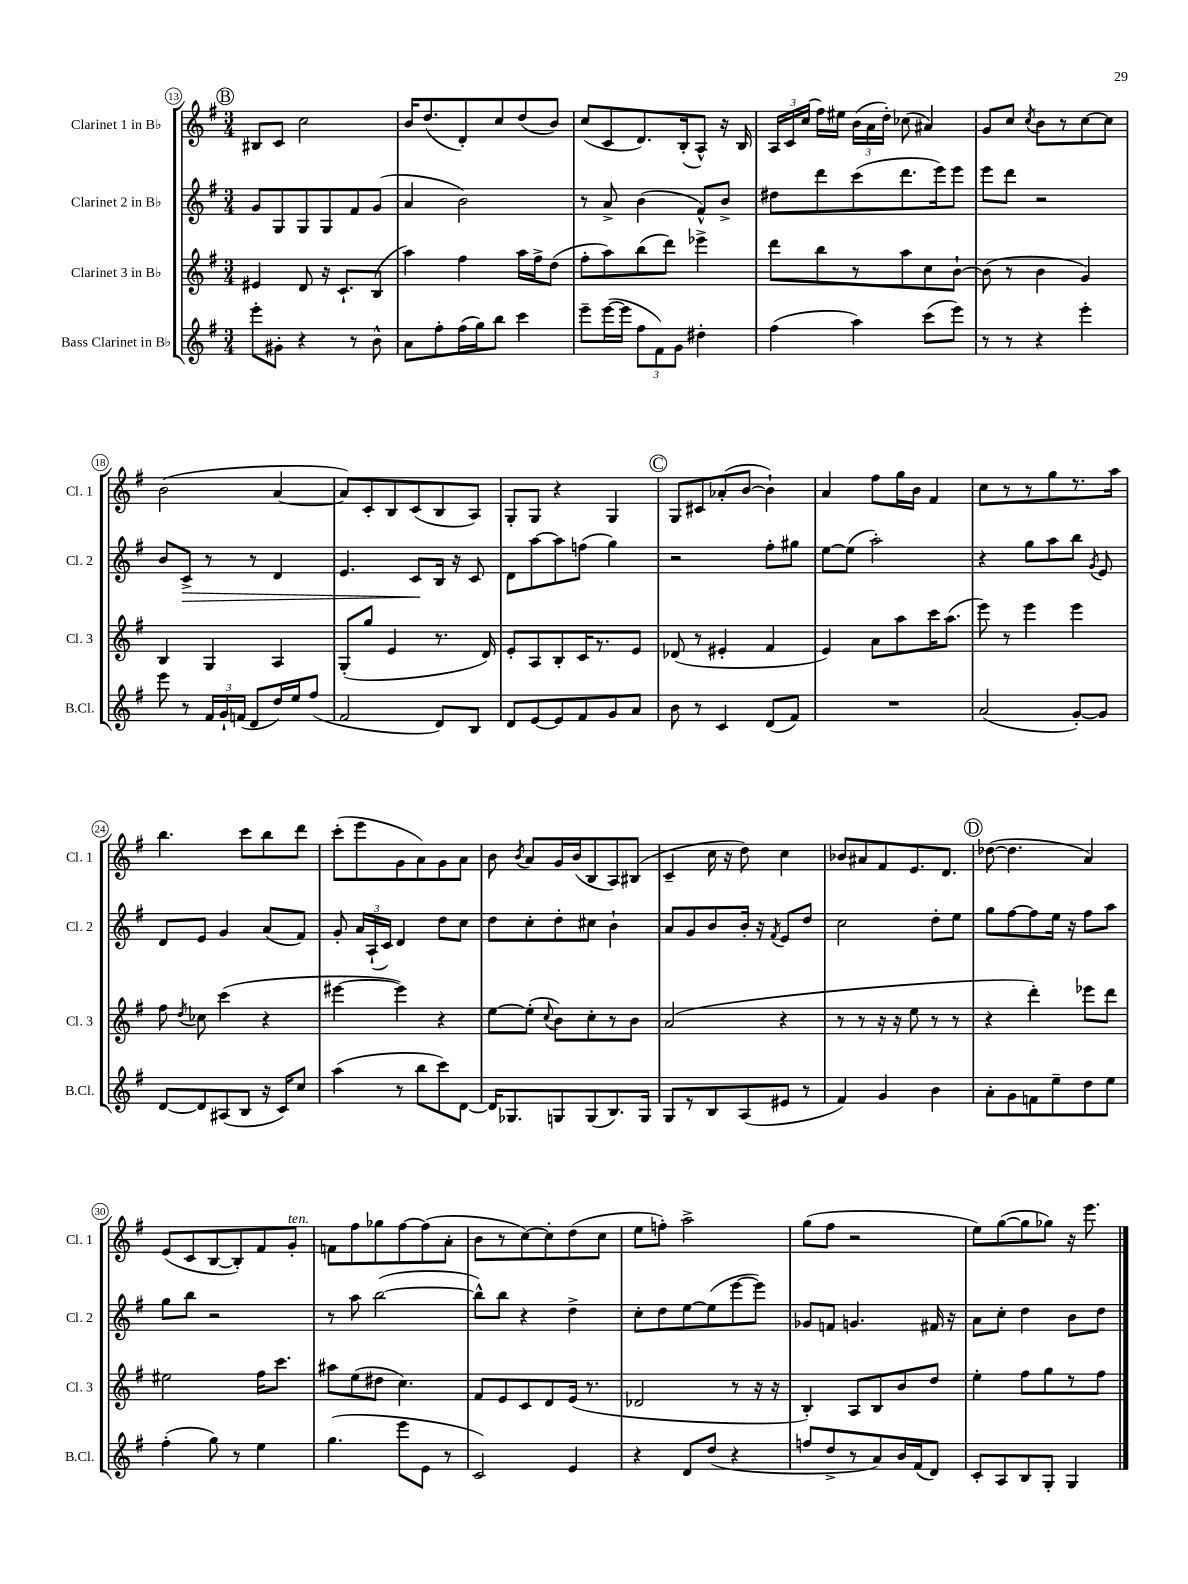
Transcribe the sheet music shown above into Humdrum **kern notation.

**kern	**kern	**kern	**kern
*staff4	*staff3	*staff2	*staff1
*clefG2	*clefG2	*clefG2	*clefG2
*k[f#]	*k[f#]	*k[f#]	*k[f#]
*M3/4	*M3/4	*M3/4	*M3/4
8eee'\L	4e#/	8g/L	8B#/L
8g#'\J	.	8G/	8c/J
4r	8d/	8G/	2cc\
.	16r	8G/	.
.	8.c`/L	.	.
8r	.	8f#/	.
8b^^\	(8B/J	(8g/J	.
=	=	=	=
8a\L	4aa\)	4a/	16b/LK
.	.	.	(8.dd/
8ff#'\	.	.	.
(16ff#\L	4ff#\	2b\)	8d'/)
16gg\J)	.	.	.
8bb\J	.	.	8cc/
4ccc\	16aa\LL	.	(8dd/
.	16ff#^\J	.	.
.	(8dd\J	.	8b/J)
=	=	=	=
8eee~\L	8ff#'\L	8r	(8cc/L
([16eee\L	8aa\)	8a^/	8c/
16eee\]JJ	.	.	.
12ff#\L	(8bb\	(4b\	8.d/)
12f#\)	.	.	.
.	8ddd\J)	.	.
12g\J	.	.	.
.	.	.	(16B'/k
4dd#'\	4eee-^\	8f#^^/L)	8A^^/J)
.	.	8b^/J	16r
.	.	.	16B/
=	=	=	=
(4ff#\	8ddd\L	8dd#\L	24A/LL
.	.	.	24c/
.	.	.	(24cc/JJ
.	8bb\	8ddd\	16ff#\LL)
.	.	.	16ee#\JJ
4aa\)	8r	(8ccc\	(24b\LL
.	.	.	24a\
.	.	.	24dd'\JJ)
.	8aa\	8.ddd\	(8cc-\
(8ccc\L	8cc\	.	4a#/)
.	.	16eee\k)	.
8eee\J)	[8b`\J	8eee\J	.
=	=	=	=
8r	(8b\]	8eee\L	8g/L
8r	8r	8ddd\J	8cc/J
.	.	.	8qcc/
4r	4b\	2r	8b\L
.	.	.	8r
4eee'\	4g/)	.	[8cc\
.	.	.	8cc\]J
=	=	=	=
8eee\	4B/	8b/L	(2b\
8r	.	8c^/J	.
24f#/LL	4G/	8r	.
24g`/	.	.	.
(24f/JJ	.	.	.
8d/L	.	8r	.
16dd/L)	4A/	4d/	[4a/
16ee/J	.	.	.
(8ff#/J	.	.	.
=	=	=	=
2f#/	(8G'/L	4.e/	8a/]L)
.	8gg/J	.	8c'/
.	4e/	.	8B/
.	.	8c/L	(8c/
8d/L)	8.r	16B/Jk	8B/
.	.	16r	.
8B/J	.	8c/	8A/J)
.	16d/)	.	.
=	=	=	=
8d/L	8e'/L	8d\L	8G'/L
[8e/	8A/	[8aa\	8G/J
8e/]	8B'/	8aa\]	4r
8f#/	16c/K	(8ff\J	.
.	8.r	.	.
8g/	.	4gg\)	4G/
8a/J	8e/J	.	.
=	=	=	=
8b\	(8d-/	2r	8G/L
8r	8r	.	8c#/
4c/	4e#'/	.	(8a-'/
.	.	.	[8b/J
(8d/L	4f#/	8ff#'\L	4b`\])
8f#/J)	.	8gg#\J	.
=	=	=	=
2.r	4e/)	[8ee\L	4a/
.	.	(8ee\]J	.
.	8a\L	2aa'\)	8ff#\L
.	8aa\	.	16gg\L
.	.	.	16b\JJ
.	16ccc\K	.	4f#/
.	(8.aa\J	.	.
=	=	=	=
(2a/	8eee\)	4r	8cc\L
.	8r	.	8r
.	4eee\	8gg\L	8r
.	.	8aa\	8gg\
[8g'/L)	4eee\	8bb\J	8.r
.	.	8qg/	.
8g/]J	.	8e/	.
.	.	.	16aa\Jk
=	=	=	=
[8d/L	8ff#\	8d/L	4.bb\
.	8qdd/	.	.
8d/]	8cc-\	8e/J	.
(8A#/	(4ccc\	4g/	.
8B/J	.	.	8ccc\L
16r	4r	(8a/L	8bb\
16c/LK)	.	.	.
8cc/J	.	8f#/J)	8ddd\J
=	=	=	=
(4aa\	[4eee#\	8g'/	(8ccc'\L
.	.	24a/LL	8eee\
.	.	(24A`/	.
.	.	24c/JJ)	.
8r	4eee#\])	4d/	8g\
8bb\L	.	.	8a\)
8ccc\)	4r	8dd\L	8g\
[8d\J	.	8cc\J	8a\J
=	=	=	=
16d/]LK	[8ee\L	8dd\L	8b\
8.G-/	.	.	.
.	.	.	8qb/
.	(8ee'\]J	8cc'\	8a/L
.	8qqcc/	.	.
8G/	8b\L)	8dd'\	16g/L
.	.	.	(16b/J
(8G/	8cc'\	8cc#\J	8B/
8.B/)	8r	4b`\	8A/)
.	8b\J	.	(8B#/J
16G/Jk	.	.	.
=	=	=	=
8G/L	(2a/	8a/L	4c~/
8r	.	8g/	.
8B/	.	8b/	16cc\
.	.	.	16r
(8A/	.	16b'/Jk	8dd\)
.	.	16r	.
.	.	8qf#/	.
8e#/J	4r	8e/L	4cc\
8r	.	8dd/J	.
=	=	=	=
4f#/)	8r	2cc\	8b-/L
.	8r	.	8a#/
4g/	16r	.	8f#/
.	16r	.	.
.	8ee\	.	8.e/
4b\	8r	8dd'\L	.
.	.	.	8.d/J
.	8r	8ee\J	.
=	=	=	=
8a'\L	4r	8gg\L	([8dd-\
8g\	.	[8ff#\	4.dd-\]
8f\	4ddd'\)	8ff#\]	.
8ee~\	.	16ee\Jk	.
.	.	16r	.
8dd\	8eee-\L	8ff#\L	4a/)
8ee\J	8ddd\J	8aa\J	.
=	=	=	=
(4ff#'\	2ee#\	8gg\L	(8e/L
.	.	8bb\J	8c/
8gg\)	.	2r	[8B/
8r	.	.	8B'/])
4ee\	16ff#\LK	.	8f#/
.	8.ccc\J	.	.
.	.	.	8g'/J
=	=	=	=
(4.gg\	8aa#\L	8r	8f\L
.	(8ee\	8aa\	8ff#\
.	8dd#\J	([2bb\	8gg-\
8eee\L	4.cc\)	.	[8ff#\
8e\J	.	.	(8ff#\]
8r	.	.	8a'\J
=	=	=	=
2c/)	8f#/L	8bb^^\]L)	8b\L
.	8e/	8bb\J	8r
.	8c/	4r	[8cc\)
.	8d/	.	8cc'\]
4e/	(16e/Jk	4dd^\	(8dd\
.	8.r	.	.
.	.	.	8cc\J
=	=	=	=
4r	2d-/	8cc'\L	8ee\L
.	.	8dd\	8ff'\J)
8d/L	.	[8ee\	2aa^\
(8dd/J	.	(8ee\]	.
4r	8r	[8eee\	.
.	16r	8eee\]J)	.
.	16r	.	.
=	=	=	=
8ff/L	4B'/)	8g-/L	(8gg\L
8dd^/	.	8f/J	8ff#\J
8r	8A/L	4.g/	2r
8a/)	8B/	.	.
16b/L	8b/	.	.
(16f#/J	.	.	.
8d/J)	8dd/J	16f#/	.
.	.	16r	.
=	=	=	=
8c'/L	4ee'\	8a\L	8ee\L)
8A/	.	8cc'\J	([8gg\
8B/	8ff#\L	4dd\	8gg\]
8G'/J	8gg\	.	8gg-\J)
4G/	8r	8b\L	16r
.	.	.	8.eee\
.	8ff#\J	8dd\J	.
==	==	==	==
*-	*-	*-	*-
